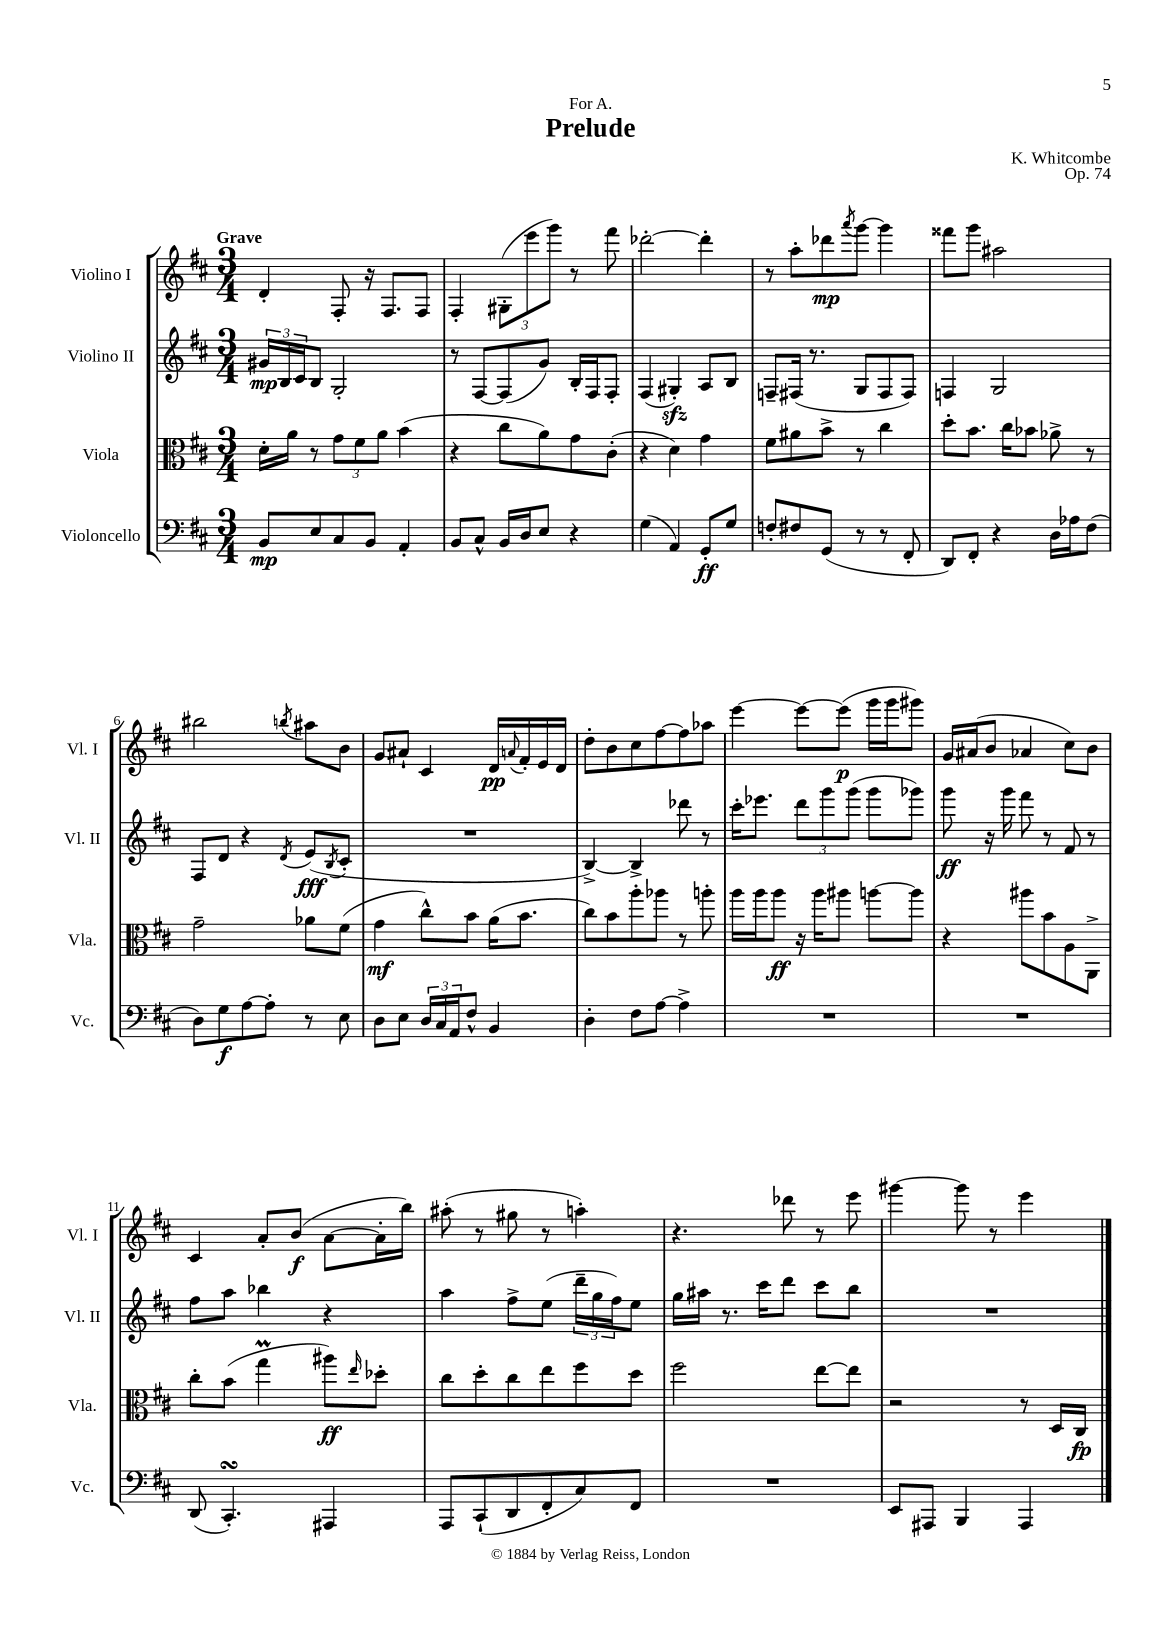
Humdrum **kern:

**kern	**kern	**kern	**kern
*staff4	*staff3	*staff2	*staff1
*clefF4	*clefC3	*clefG2	*clefG2
*k[f#c#]	*k[f#c#]	*k[f#c#]	*k[f#c#]
*M3/4	*M3/4	*M3/4	*M3/4
8BB	16d'	24g#	4d'
.	.	24B	.
.	16a	.	.
.	.	24c#	.
8E	8r	8B	.
8C#	12g	2G'	8F#'
.	12f#	.	.
8BB	.	.	16r
.	12a	.	.
.	.	.	8.F#
4AA'	(4b	.	.
.	.	.	8F#
=	=	=	=
8BB	4r	8r	4F#'
8C#^^	.	[8F#	.
16BB	8cc#	(8F#]	(12G#'
16D	.	.	.
.	.	.	12eee
8E	8a)	8g)	.
.	.	.	12ggg)
4r	8g	16B'	8r
.	.	16F#	.
.	(8c#'	8F#'	8fff#
=	=	=	=
(4G	4r	(4F#	[2ddd-'
4AA)	4d)	4G#')	.
8GG'	4g	8A	4ddd-']
8G	.	8B	.
=	=	=	=
8F'	8f#	8F~	8r
8F#	8a#	(16F#	8aa'
.	.	8.r	.
(8GG	8b^	.	8ddd-
.	.	.	8qaaa
8r	8r	8G	[8ggg
8r	4cc#	8F#	4ggg]
8FF#'	.	8F#)	.
=	=	=	=
8DD)	8dd'	4F	8fff##
8FF#'	8.b	.	8ggg
4r	.	2G	2aa#
.	16cc#	.	.
.	8b-	.	.
16D	8a-^	.	.
16A-	.	.	.
(8F#	8r	.	.
=	=	=	=
8D)	2g~	8F#	2bb#
8G	.	8d	.
[8A	.	4r	.
8A']	.	.	.
.	.	8qd	8qbb
8r	8a-	(8e	8aa#
.	.	8qB	.
8E	(8f#	8c#'	8b
=	=	=	=
8D	4g	2.r	8g
8E	.	.	8a#`
24D	8cc#^^)	.	4c#
24C#	.	.	.
24AA	.	.	.
8F#^^	8b	.	.
4BB	(16a	.	16d
.	.	.	8qqa
.	8.b	.	16f#'
.	.	.	16e
.	.	.	16d
=	=	=	=
4D'	8cc#)	[4B^)	8dd'
.	8b	.	8b
8F#	8aa'	4B^]	8cc#
[8A	8aa-	.	[8ff#
4A^]	8r	8ddd-	8ff#]
.	8aa'	8r	8aa-
=	=	=	=
2.r	16aa	16ccc#'	[4eee
.	16aa	8.eee-	.
.	8aa	.	.
.	16r	12ddd	8eee_
.	16aa	.	.
.	.	12ggg	.
.	8aa#	.	(8eee]
.	.	(12ggg	.
.	[8aa	8ggg	16ggg
.	.	.	16ggg
.	8aa]	8ggg-)	8ggg#)
=	=	=	=
2.r	4r	8ggg	16g
.	.	.	(16a#
.	.	16r	8b
.	.	16ggg	.
.	8aa#	8fff#	4a-
.	8b	8r	.
.	8A	8f#	8cc#)
.	8AA^	8r	8b
=	=	=	=
(8DD	8cc#'	8ff#	4c#
4.CC#')	(8b	8aa	.
.	4gg	4bb-	8a'
.	.	.	(8b
4AAA#	8aa#)	4r	[8a
.	16qqee	.	.
.	8dd-'	.	16a']
.	.	.	16bb)
=	=	=	=
8AAA	8cc#	4aa	(8aa#'
(8CC#`	8dd'	.	8r
8DD	8cc#	8ff#^	8gg#
8FF#'	8ee	(8ee	8r
8C#)	8ff#	24ddd~	4aa')
.	.	24gg	.
.	.	24ff#)	.
8FF#	8dd	8ee	.
=	=	=	=
2.r	2ff#	16gg	4.r
.	.	16aa#	.
.	.	8.r	.
.	.	16ccc#	.
.	.	8ddd	8ddd-
.	[8ee	8ccc#	8r
.	8ee]	8bb	8eee
=	=	=	=
8EE	2r	2.r	[4ggg#
8AAA#	.	.	.
4BBB	.	.	8ggg#]
.	.	.	8r
4AAA#	8r	.	4eee
.	16D	.	.
.	16C#	.	.
==	==	==	==
*-	*-	*-	*-
